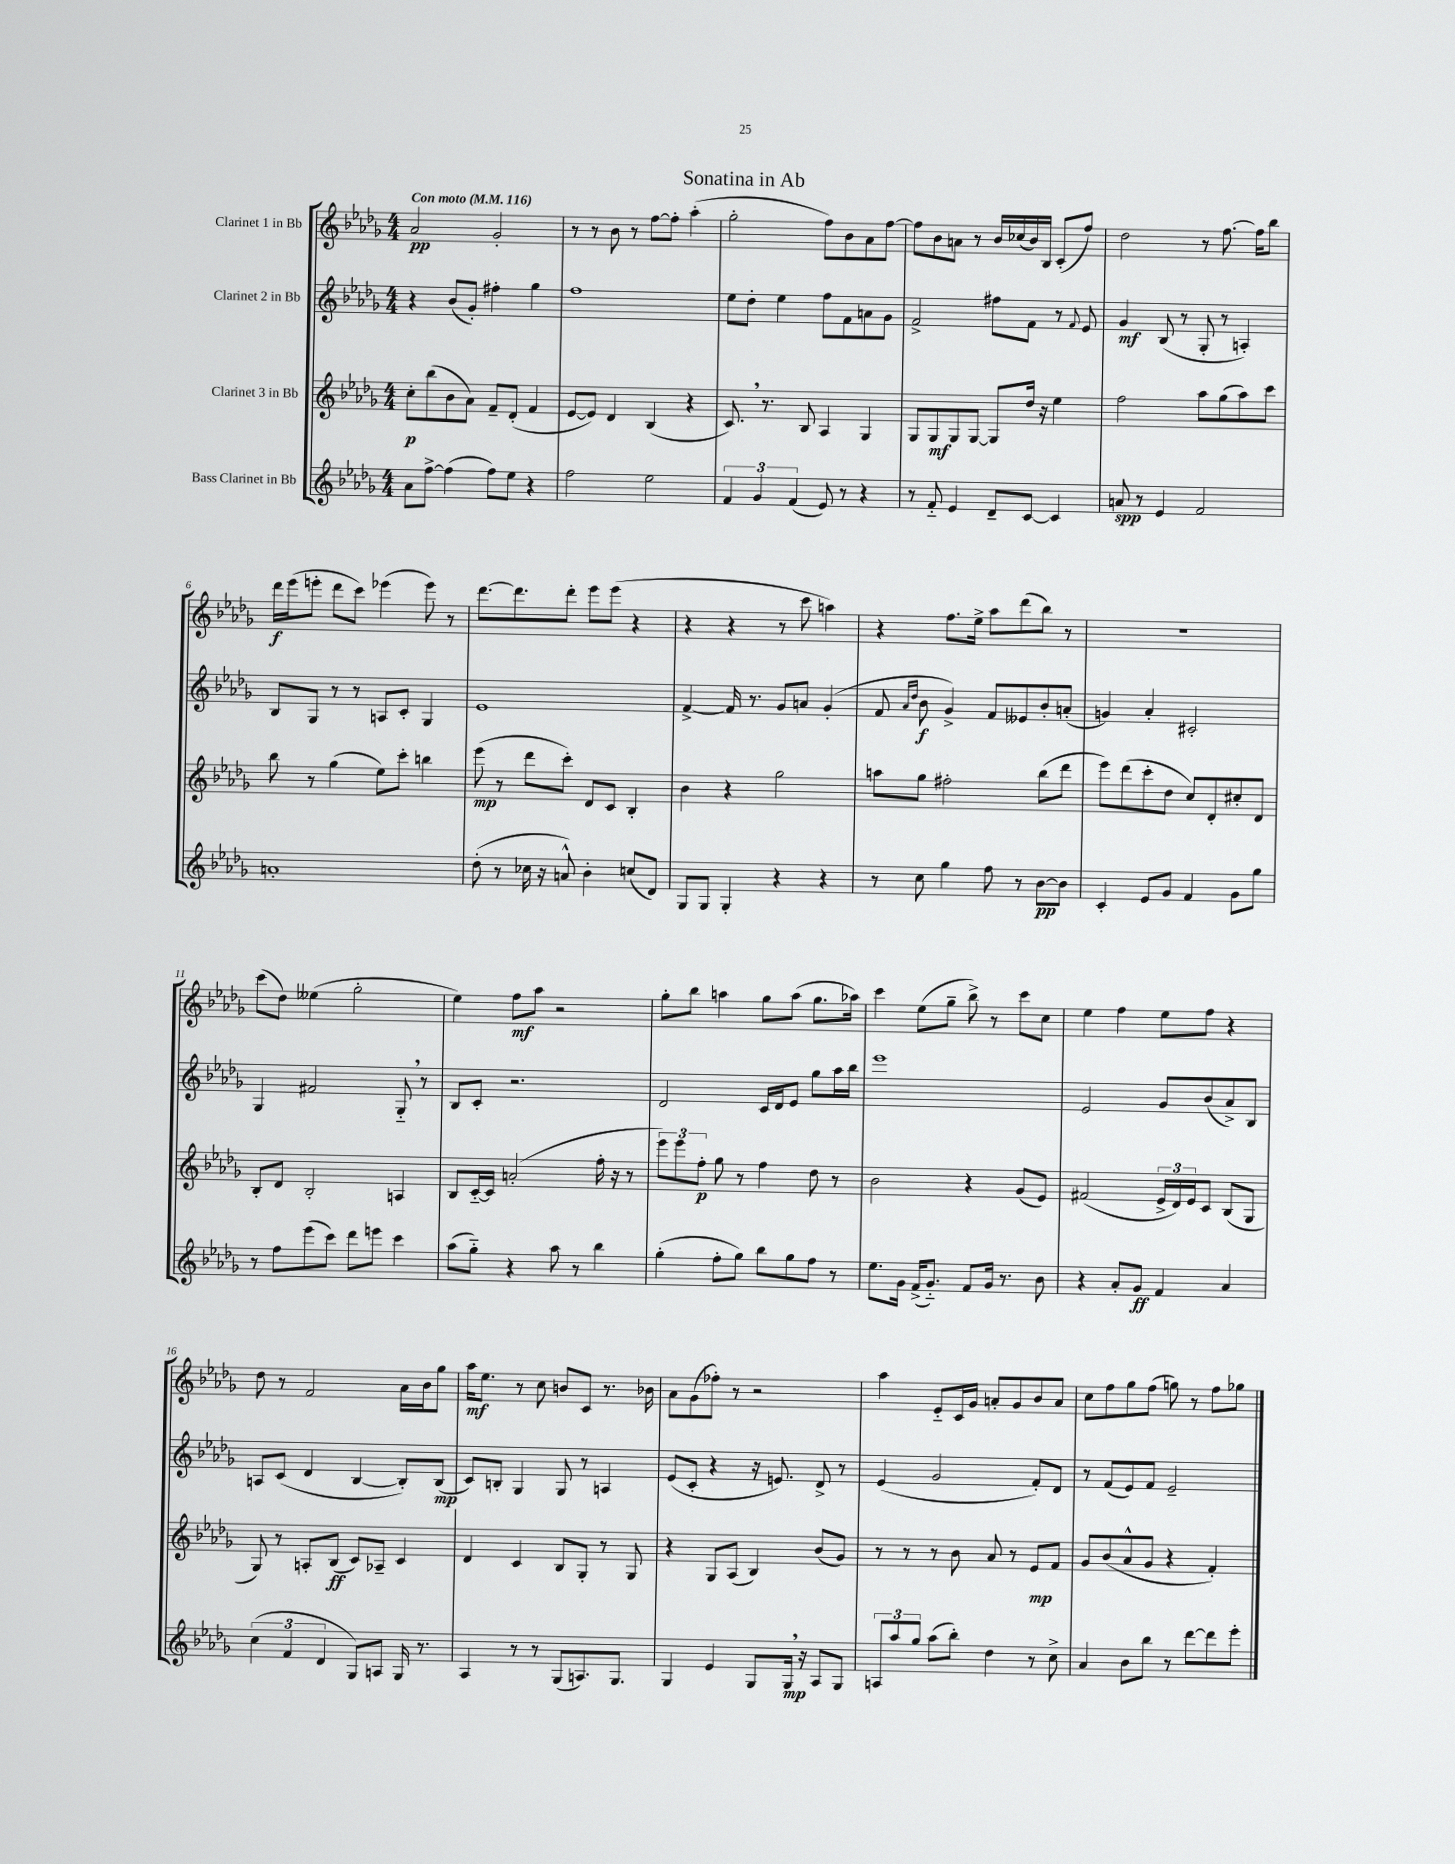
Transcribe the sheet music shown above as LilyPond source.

\header { title = "Sonatina in Ab" }
<<
\new StaffGroup <<
\new Staff = "s0" \with { instrumentName = "Clarinet 1 in Bb" } {
    \clef treble \key des \major \numericTimeSignature \time 4/4 \tempo "Con moto" 4 = 116
    aes'2\pp ges'2-. |
    r8 r8 bes'8 r8 f''8~ f''8-. aes''4-.( |
    ges''2-. f''8) bes'8 aes'8 f''8~ |
    f''8 bes'8 a'8 r8 bes'16 ces''16( bes'16) bes16 c'8-.( f''8) |
    des''2 r8 f''8.~ f''16 bes''8 |
    des'''16\f ees'''16( e'''8-. des'''8 c'''8) ees'''4( ees'''8) r8 |
    des'''8.~ des'''8. des'''8-. ees'''8 ees'''8( r4 |
    r4 r4 r8 c'''8 a''4) |
    r4 f''8. ees''16-> aes''8 des'''8( bes''8) r8 |
    r1 |
    c'''8( des''8) eeses''4( ges''2-. |
    ees''4) f''8\mf aes''8 r2 |
    ges''8-. bes''8 a''4 ges''8 a''8( ges''8. aes''16) |
    c'''4 ees''8( ges''8-- bes''8->) r8 c'''8 c''8 |
    ees''4 f''4 ees''8 f''8 r4 |
    des''8 r8 f'2 aes'16 bes'16 ges''8 |
    aes''16\mf ees''8. r8 c''8 b'8 c'8 r8. bes'16 |
    aes'8 ges'8( fes''8-.) r8 r2 |
    aes''4 ees'8-_ c'16 ges'16 a'8-. ges'8 bes'8 a'8 |
    c''8 f''8 ges''8 f''8( g''8) r8 f''8 ges''8 \bar "|." |
}
\new Staff = "s1" \with { instrumentName = "Clarinet 2 in Bb" } {
    \clef treble \key des \major \numericTimeSignature \time 4/4
    r4 bes'8( ges'8-.) fis''4-. ges''4 |
    f''1 |
    ees''8 des''8-. ees''4 f''8 f'8 a'8 ges'8 |
    f'2-> fis''8 f'8 r8 \appoggiatura { f'8 } ees'8 |
    ges'4\mf bes8( r8 ges8-. r8 a4-.) |
    bes8 ges8 r8 r8 a8 c'8-. ges4 |
    ees'1 |
    f'4~-> f'16 r8. ges'8 a'8 ges'4-.( |
    f'8 \grace { aes'16 des''16 } bes'8\f ges'4->) f'8 eeses'8 bes'8-. a'8-.( |
    g'4) aes'4-. cis'2-. |
    ges4 fis'2 ges8-_ \breathe r8 |
    bes8 c'8-. r2. |
    des'2 c'16 des'16 ees'8 ges''8 aes''16 bes''16 |
    ees'''1 |
    ees'2 ges'8 bes'8( aes'8->) bes8 |
    a8 c'8( des'4 bes4~ bes8-.) bes8\mp( |
    c'8) b8-. ges4 ges8 r8 a4 |
    ees'8( c'8-. r4 r16 e'8.) des'8-> r8 |
    ees'4( ges'2 f'8-.) des'8 |
    r8 f'8( ees'8) f'8 ees'2-- \bar "|." |
}
\new Staff = "s2" \with { instrumentName = "Clarinet 3 in Bb" } {
    \clef treble \key des \major \numericTimeSignature \time 4/4
    c''8-.\p bes''8( bes'8 aes'8) f'8-- des'8-.( f'4 |
    ees'8~ ees'8) des'4 bes4( r4 |
    c'8.) \breathe r8. bes8 aes4 ges4 |
    ges8 ges8\mf ges8 ges8~ ges8 des''16 r16 ees''4 |
    f''2 aes''8 ges''8( aes''8) c'''8 |
    bes''8 r8 ges''4( ees''8) c'''8-. b''4 |
    ees'''8\mp( r8 des'''8 c'''8-.) des'8 c'8 bes4-. |
    bes'4 r4 ges''2 |
    a''8 ges''8 fis''2-. bes''8( des'''8 |
    ees'''8) des'''8( c'''8-. des''8 c''8) des'8-. cis''8-. des'8 |
    bes8-. des'8 bes2-. a4 |
    bes8 c'16~-_ c'16 a'2-.( f''16-. r16 r8 |
    \tuplet 3/2 { ees'''8) ees'''8 f''8-.\p } ges''8 r8 f''4 des''8 r8 |
    bes'2 r4 ges'8( ees'8) |
    fis'2( \tuplet 3/2 { ees'16-> des'16) ees'16 } c'8 bes8( ges8 |
    ges8) r8 a8-. bes8\ff( c'8) aes8-- c'4 |
    des'4 c'4 bes8 ges8-. r8 ges8 |
    r4 ges8 aes8( bes4) bes'8( ges'8) |
    r8 r8 r8 bes'8 aes'8 r8 ees'8\mp f'8 |
    ges'8 bes'8( aes'8-^ ges'8 r4 f'4-.) \bar "|." |
}
\new Staff = "s3" \with { instrumentName = "Bass Clarinet in Bb" } {
    \clef treble \key des \major \numericTimeSignature \time 4/4
    aes'8 f''8~-> f''4( f''8) ees''8 r4 |
    f''2 ees''2 |
    \tuplet 3/2 { f'4 ges'4 f'4( } ees'8) r8 r4 |
    r8 f'8-_ ees'4 des'8-- c'8~ c'4 |
    a'8\spp r8 ees'4 f'2 |
    a'1-. |
    des''8-.( r8 ces''16 r16 a'8-^) bes'4-. c''8( des'8) |
    ges8 ges8 ges4-. r4 r4 |
    r8 c''8 ges''4 f''8 r8 bes'8~\pp bes'8 |
    c'4-. ees'8 ges'8 f'4 ges'8 ges''8 |
    r8 f''8 ees'''8( c'''8) des'''8 e'''8 c'''4 |
    aes''8( ges''8-_) r4 aes''8 r8 bes''4 |
    ges''4-.( f''8-. ges''8) bes''8 ges''8 f''8 r8 |
    ees''8. ges'16 f'16->( ges'8.-_) f'8 ges'16 r8. bes'8 |
    r4 aes'8-. ges'8\ff f'4 aes'4 |
    \tuplet 3/2 { c''4( f'4 des'4 } ges8) a8 ges16 r8. |
    aes4 r8 r8 ges8( a8.) ges8. |
    ges4 ees'4 ges8 ges16\mp \breathe r16 aes8 ges8 |
    \tuplet 3/2 { a8 aes''8 ges''8 } aes''8( bes''8-.) des''4 r8 c''8-> |
    aes'4 bes'8 bes''8 r8 des'''8~ des'''8 ees'''8-. \bar "|." |
}
>>
>>
